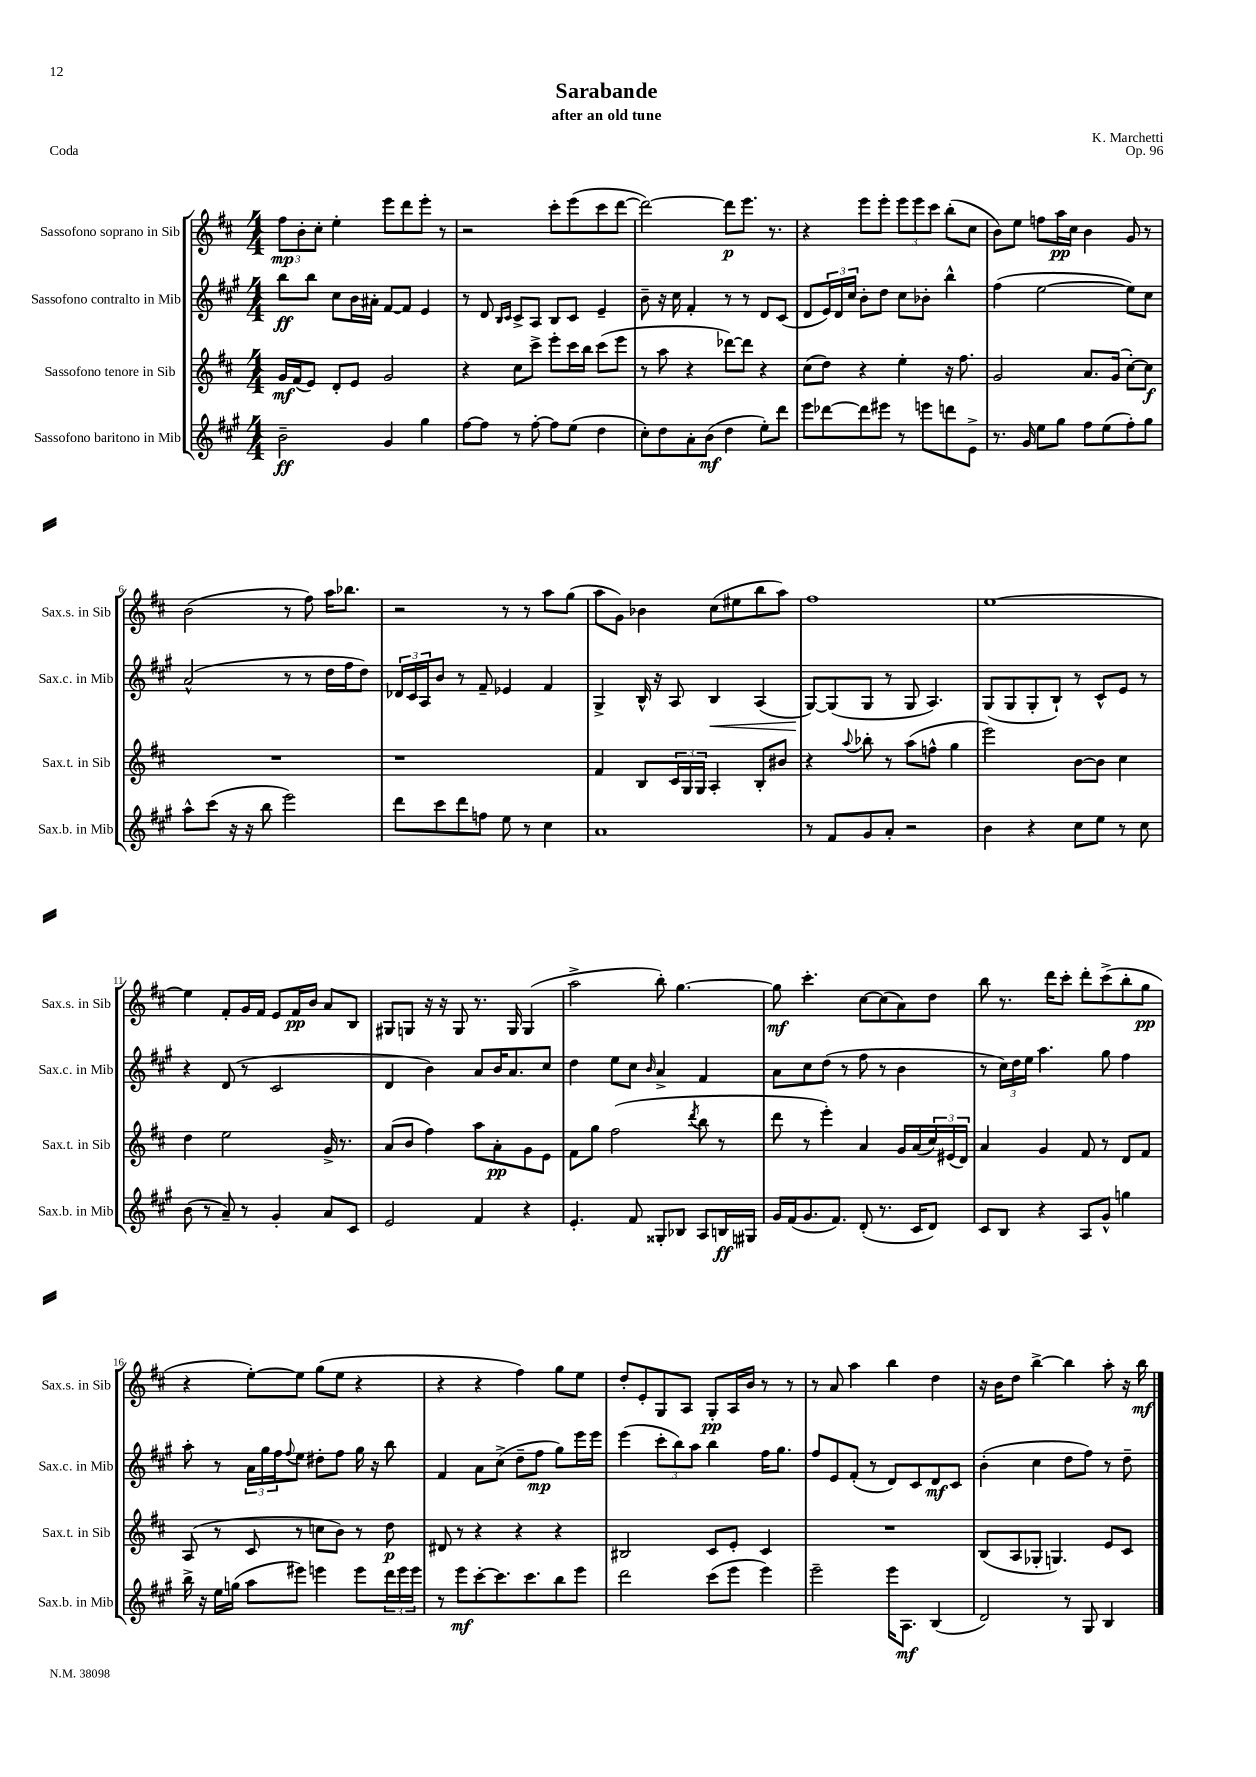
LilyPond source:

\header { title = "Sarabande" composer = "K. Marchetti" subtitle = "after an old tune" opus = "Op. 96" piece = "Coda" }
<<
\new StaffGroup <<
\new Staff = "s0" \with { instrumentName = "Sassofono soprano in Sib" shortInstrumentName = "Sax.s. in Sib" } {
    \clef treble \key d \major \numericTimeSignature \time 4/4
    \tuplet 3/2 { fis''8\mp b'8-. cis''8-. } e''4-. e'''8 d'''8 e'''8-. r8 |
    r2 cis'''8-. e'''8( cis'''8 d'''8~ |
    d'''2~) d'''8\p e'''8. r8. |
    r4 e'''8 e'''8-. \tuplet 3/2 { e'''8 e'''8 cis'''8 } b''8-.( cis''8 |
    b'8) e''8 f''8 a''16\pp cis''16 b'4 g'8 r8 |
    b'2( r8 fis''8) a''16 bes''8. |
    r2 r8 r8 a''8 g''8( |
    a''8 g'8) bes'4 cis''8( eis''8 b''8 a''8) |
    fis''1 |
    e''1~ |
    e''4 fis'8-. g'16 fis'16 e'8 fis'16\pp b'16 a'8 b8 |
    gis8 g8 r16 r16 g8 r8. g16 g4( |
    a''2-> b''8-.) g''4.~ |
    g''8\mf cis'''4.-. cis''8~ cis''8( a'8) d''8 |
    b''8 r8. d'''16 cis'''8-. d'''8-. cis'''8->( b''8-. g''8\pp |
    r4 e''8~-.) e''8 g''8( e''8 r4 |
    r4 r4 fis''4) g''8 e''8 |
    d''8-. e'8-. g8 a8 g8-.\pp a16 b'16 r8 r8 |
    r8 a'8 a''4 b''4 d''4 |
    r16 b'16 d''8 b''4~-> b''4 a''8-. r16 b''16\mf \bar "|." |
}
\new Staff = "s1" \with { instrumentName = "Sassofono contralto in Mib" shortInstrumentName = "Sax.c. in Mib" } {
    \clef treble \key a \major \numericTimeSignature \time 4/4
    b''8\ff b''8 cis''8 b'16 ais'16-. fis'8~ fis'8 e'4 |
    r8 d'8 \grace { b16 cis'16 } cis'8-> a8 b8 cis'8 e'4-- |
    b'8-- r16 cis''16 fis'4-. r8 r8 d'8 cis'8( |
    d'8 \tuplet 3/2 { e'16) d'16 cis''16 } b'8-. d''8 cis''8 bes'8-. b''4-^ |
    fis''4( e''2~ e''8) cis''8 |
    a'2-^( r8 r8 d''16 fis''16 d''8) |
    \tuplet 3/2 { des'16 cis'16 a16 } b'8 r8 fis'8-- ees'4 fis'4 |
    gis4-> b16-^ r16 a8 b4\< a4( |
    gis8~\!) gis8( gis8 r8 gis8 a4.) |
    gis8( gis8 gis8-. b8-!) r8 cis'8-^ e'8 r8 |
    r4 d'8( r8 cis'2 |
    d'4 b'4) a'8 b'16 a'8. cis''8 |
    d''4 e''8 cis''8 \grace { b'16 } a'4-> fis'4 |
    a'8 cis''8 d''8( r8 fis''8 r8 b'4 |
    r8 \tuplet 3/2 { cis''16) d''16 e''16 } a''4. gis''8 fis''4 |
    a''8-. r8 \tuplet 3/2 { a'16 gis''16 fis''16 } \appoggiatura { fis''8 } e''8 dis''8-. fis''8 gis''16 r16 b''8 |
    fis'4 a'8 cis''8->( d''8-- fis''8\mp gis''8) e'''16 e'''16 |
    e'''4( \tuplet 3/2 { cis'''8-. b''8) a''8 } b''4 fis''16 gis''8. |
    fis''8 e'8 fis'8-.( r8 d'8) cis'8 d'8\mf cis'8 |
    b'4-.( cis''4 d''8 fis''8) r8 d''8-- \bar "|." |
}
\new Staff = "s2" \with { instrumentName = "Sassofono tenore in Sib" shortInstrumentName = "Sax.t. in Sib" } {
    \clef treble \key d \major \numericTimeSignature \time 4/4
    g'16\mf fis'16( e'8) d'8-. e'8 g'2 |
    r4 cis''8 cis'''8-> e'''8-. cis'''16 b''16 cis'''8( e'''8 |
    r8 a''8 r4 des'''8~) des'''8 r4 |
    cis''8( d''8) r4 e''4-. r16 fis''8. |
    g'2 a'8. g'16( cis''8~-.) cis''8\f |
    R1 |
    r1 |
    fis'4 b8 \tuplet 3/2 { cis'16 g16 g16 } a4-. b8-. bis'8 |
    r4 \appoggiatura { a''8 } bes''8-. r8 a''8( f''8-^ g''4 |
    e'''2) b'8~ b'8 cis''4 |
    d''4 e''2 g'16-> r8. |
    a'8( b'8 fis''4) a''8 a'8-.\pp g'8 e'8 |
    fis'8 g''8 fis''2( \acciaccatura { d'''8 } b''8 r8 |
    d'''8 r8 e'''4-.) a'4 g'16 a'16( \tuplet 3/2 { cis''16) eis'16( d'16) } |
    a'4 g'4 fis'8 r8 d'8 fis'8 |
    a8( r8 cis'8 r8 c''8 b'8) r8 d''8\p |
    dis'8 r8 r4 r4 r4 |
    bis2 cis'8 e'8-. cis'4 |
    R1 |
    b8( a8 ges8-. g4.) e'8 cis'8 \bar "|." |
}
\new Staff = "s3" \with { instrumentName = "Sassofono baritono in Mib" shortInstrumentName = "Sax.b. in Mib" } {
    \clef treble \key a \major \numericTimeSignature \time 4/4
    b'2--\ff gis'4 gis''4 |
    fis''8~ fis''8 r8 fis''8~-. fis''8 e''8( d''4 |
    cis''8-.) d''8 a'8-. b'8\mf( d''4 e''8-.) d'''8 |
    e'''8 des'''8~ des'''8 eis'''8 r8 e'''8 d'''8 e'8-> |
    r8. gis'16 e''8 gis''8 fis''8 e''8( fis''8-.) gis''8 |
    a''8-^ cis'''8( r16 r16 b''8 e'''2) |
    d'''8 cis'''8 d'''8 f''8 e''8 r8 cis''4 |
    a'1 |
    r8 fis'8 gis'8 a'8-. r2 |
    b'4 r4 cis''8 e''8 r8 cis''8 |
    b'8( r8 a'8--) r8 gis'4-. a'8 cis'8 |
    e'2 fis'4 r4 |
    e'4.-. fis'8 gisis8-. bes8 a8 b16\ff gis16 |
    gis'16 fis'16( gis'8. fis'8.) d'8-.( r8. cis'16 d'8) |
    cis'8 b8 r4 a8 gis'8-^ g''4 |
    b''16-> r16 e''16 g''16( a''8 eis'''8) e'''4 e'''8 \tuplet 3/2 { d'''16 e'''16 e'''16 } |
    r8 e'''8\mf cis'''8~-. cis'''8. cis'''8. b''8 e'''8 |
    d'''2 cis'''8( e'''8 e'''4) |
    e'''2-- e'''16 a8.\mf b4( |
    d'2) r8 gis8 b4 \bar "|." |
}
>>
>>
